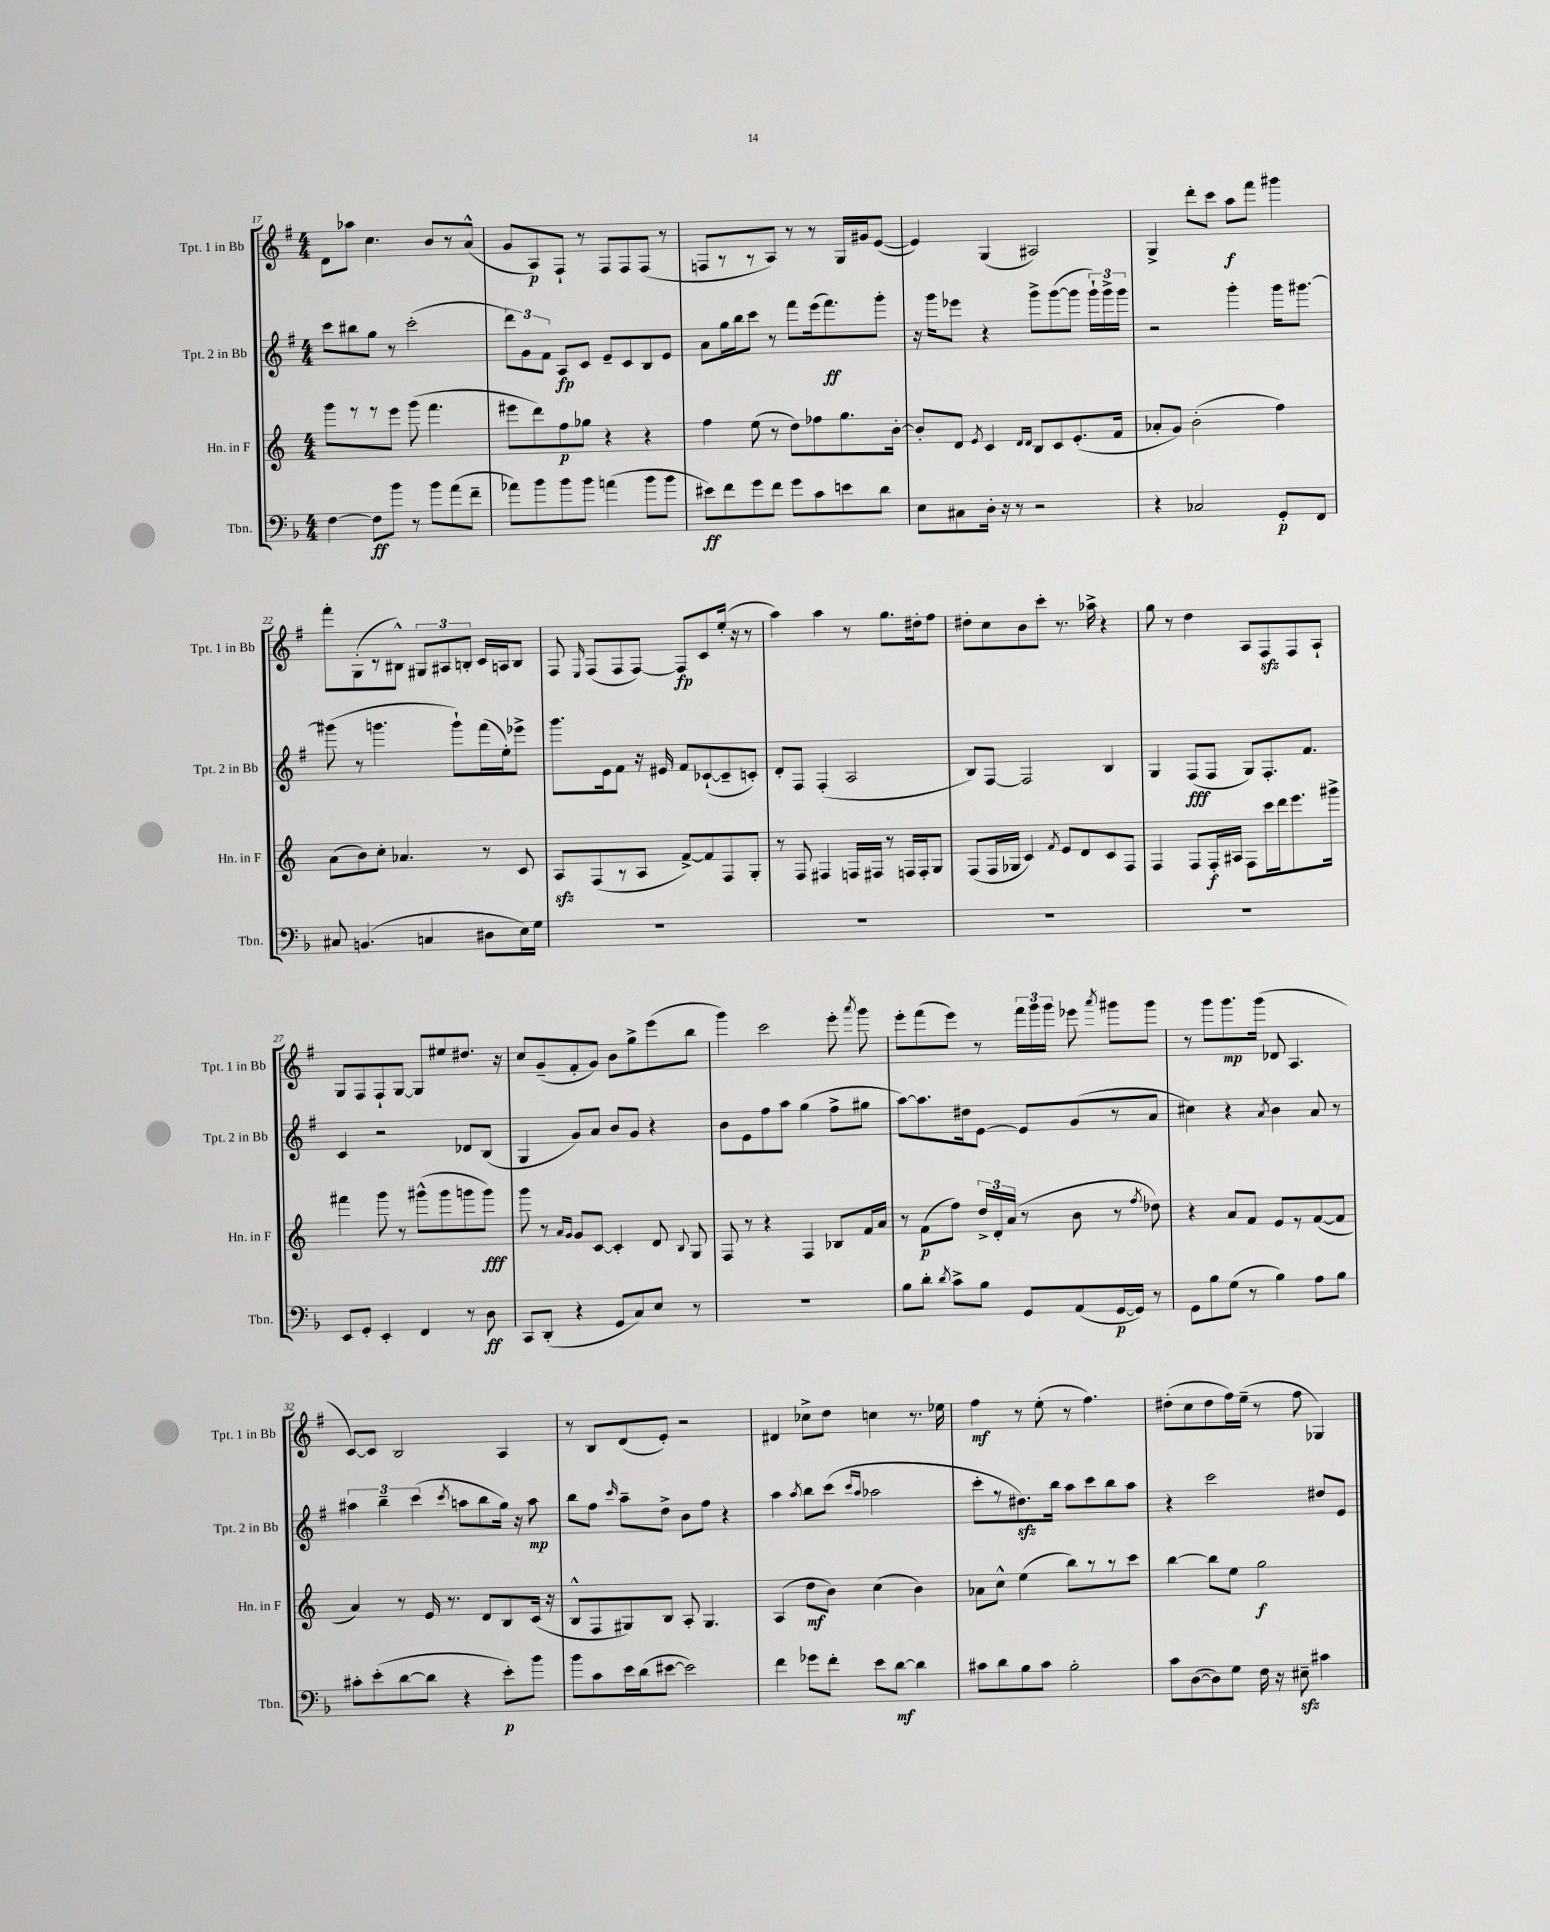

**kern	**dynam	**kern	**dynam	**kern	**dynam	**kern	**dynam
*part4	*part4	*part3	*part3	*part2	*part2	*part1	*part1
*staff4	*staff4	*staff3	*staff3	*staff2	*staff2	*staff1	*staff1
*I"Tbn.	*	*I"Hn. in F	*	*I"Tpt. 2 in Bb	*	*I"Tpt. 1 in Bb	*
*I'Tbn.	*	*I'Hn. in F	*	*I'Tpt. 2 in Bb	*	*I'Tpt. 1 in Bb	*
*clefF4	*	*clefG2	*	*clefG2	*	*clefG2	*
*k[b-]	*	*k[]	*	*k[f#]	*	*k[f#]	*
*M4/4	*	*M4/4	*	*M4/4	*	*M4/4	*
=17	=17	=17	=17	=17	=17	=17	=17
[4F\	.	8ggg\L	.	8ccc\L	.	8d\L	.
.	.	8r	.	8bb#X\	.	8aa-X\J	.
8F\L]	ff	8r	.	8gg\J	.	4.cc\	.
8b-\J	.	8eee\J	.	8r	.	.	.
8r	.	(8ggg\	.	(2ccc'\	.	.	.
8b-\L	.	4.fff\	.	.	.	8b/L	.
(8a\	.	.	.	.	.	8r	.
8f~\J	.	.	.	.	.	(8a^^/J	.
=18	=18	=18	=18	=18	=18	=18	=18
8a-X\L)	.	8eee#X\L	.	12ddd\L)	.	8g/L	.
.	.	.	.	12g\	.	.	.
8b-\	.	8ddd\)	.	.	.	8A/)	p
.	.	.	.	12f#\J	.	.	.
8b-\	.	8ff\	p	8A/L	fp	8F#`/J	.
8b-\J	.	8gg-X\J	.	8c/J	.	8r	.
(4an\	.	4r	.	8e~/L	.	8F#/L	.
.	.	.	.	8c/	.	8F#/	.
8b-\L	.	4r	.	8B/	.	(8F#/J	.
8b-\J	.	.	.	8e/J	.	8r	.
=19	=19	=19	=19	=19	=19	=19	=19
8e#X\L)	ff	4ff\	.	8a\L	.	8Fn/L	.
8f\	.	.	.	16gg\L	.	8r	.
.	.	.	.	16bb\J	.	.	.
8g\	.	(8ee\	.	8ccc\J	.	8r	.
8f\J	.	8r	.	8r	.	8A/J)	.
8g\L	.	8dd\L)	.	8fff#\L	.	8r	.
8c\	.	8ff-X\	.	(16eee\k	.	8r	.
.	.	.	.	8.fff#\)	ff	.	.
8en\	.	8.gg\	.	.	.	16G/LL	.
.	.	.	.	.	.	16g#X/J	.
8d\J	.	.	.	8ggg'\J	.	([8e/J	.
.	.	[16b'\Jk	.	.	.	.	.
=20	=20	=20	=20	=20	=20	=20	=20
8E\L	.	8b'/L]	.	16r	.	4e/])	.
.	.	.	.	16ggg\KL	.	.	.
8C#X\	.	8d/J	.	8eee-X\J	.	.	.
.	.	8qe/	.	.	.	.	.
16D'\Jk	.	4c/	.	4r	.	(4G/	.
16r	.	.	.	.	.	.	.
8r	.	.	.	.	.	.	.
.	.	16qqd/LL	.	.	.	.	.
.	.	16qqd/JJ	.	.	.	.	.
2r	.	8B/L	.	8ggg^\L	.	2A#X/)	.
.	.	8c/	.	([8ggg\	.	.	.
.	.	(8.e'/	.	8ggg\J]	.	.	.
.	.	.	.	24ggg`\LL)	.	.	.
.	.	.	.	24ggg^\	.	.	.
.	.	16f/Jk	.	.	.	.	.
.	.	.	.	24ggg\JJ	.	.	.
=21	=21	=21	=21	=21	=21	=21	=21
4r	.	8a-X'/L	.	2r	.	4G^/	.
.	.	8g/J)	.	.	.	.	.
2C-X/	.	(2b'\	.	.	.	8ddd'\L	.
.	.	.	.	.	.	8ccc\J	.
.	.	.	.	4ggg'\	.	8aa\L	f
.	.	.	.	.	.	8fff#\J	.
8GG'/L	p	4ff\)	.	16ggg\KL	.	4ggg#X\	.
.	.	.	.	[8.ggg#X\J	.	.	.
8FF/J	.	.	.	.	.	.	.
!!LO:LB:g=z
=22	=22	=22	=22	=22	=22	=22	=22
8C#X/	.	(8a\L	.	(8ggg#X\]	.	8fff#'\L	.
(4.BBn/	.	8b\)	.	8r	.	(8G'\	.
.	.	8cc'\J	.	4.gggn\	.	8r	.
.	.	4.a-X/	.	.	.	8B#X^^\J)	.
4Cn/	.	.	.	.	.	12G#X/L	.
.	.	.	.	.	.	12A#X/	.
.	.	.	.	8ggg`\L)	.	.	.
.	.	.	.	.	.	12Bn'/J	.
8D#X\L	.	8r	.	(16fff#\L	.	16c/LL	.
.	.	.	.	16ee'\J)	.	16An/J	.
16E\L)	.	8c/	.	8eee-X^\J	.	8B/J	.
16G\JJ	.	.	.	.	.	.	.
=23	=23	=23	=23	=23	=23	=23	=23
1r	.	8Azz/L	.	8.ggg\L	.	8F#/	.
.	.	.	.	.	.	16qqE/	.
.	.	(8F/	.	.	.	(8F#/L	.
.	.	.	.	16e\k	.	.	.
.	.	8r	.	8f#\J	.	8F#/	.
.	.	8A/J	.	16r	.	[8F#/J)	.
.	.	.	.	16e#X/	.	.	.
.	.	[8f^/L)	.	8f#/L	.	8F#/L]	fp
.	.	8f/]	.	([8c-X`/	.	8c/	.
.	.	8F/	.	8c-~/]	.	(16ee'/Jk	.
.	.	.	.	.	.	16r	.
.	.	8G'/J	.	8cn'/J)	.	8r	.
=24	=24	=24	=24	=24	=24	=24	=24
1r	.	8r	.	8d'/L	.	4aa\)	.
.	.	8F/	.	8F#/J	.	.	.
.	.	4F#X/	.	(4F#'/	.	4aa\	.
.	.	16Fn/LL	.	2A/	.	8r	.
.	.	16F#X/JJ	.	.	.	.	.
.	.	8r	.	.	.	8.gg\L	.
.	.	16Fn/LL	.	.	.	.	.
.	.	16F'/J	.	.	.	16dd#X'\k	.
.	.	8G/J	.	.	.	8ff#\J	.
=25	=25	=25	=25	=25	=25	=25	=25
1r	.	(8F/L	.	8B/L)	.	8dd#X'\L	.
.	.	16F/L	.	[8F#/J	.	8cc\	.
.	.	16G-X/JJ	.	.	.	.	.
.	.	4c/)	.	2F#/]	.	8b\	.
.	.	.	.	.	.	8ccc'\J	.
.	.	8qf/	.	.	.	.	.
.	.	8e/L	.	.	.	8.r	.
.	.	8d/	.	.	.	.	.
.	.	.	.	.	.	16aa-X^\	.
.	.	8c/	.	4B/	.	4r	.
.	.	8F/J	.	.	.	.	.
=26	=26	=26	=26	=26	=26	=26	=26
1r	.	4F/	.	4G/	.	8gg\	.
.	.	.	.	.	.	8r	.
.	.	8F/L	.	(8F#/L	fff	4dd\	.
.	.	16F'/L	f	8F#/J	.	.	.
.	.	16A#X/JJ	.	.	.	.	.
.	.	8F\L	.	8G/L)	.	8A/L	.
.	.	16ccc\L	.	8.F#'/	.	8F#zz/	.
.	.	16ddd\J	.	.	.	.	.
.	.	8.eee\	.	.	.	8F#/	.
.	.	.	.	8.f#/J	.	.	.
.	.	.	.	.	.	8A`/J	.
.	.	16ggg#X^\Jk	.	.	.	.	.
!!LO:LB:g=z
=27	=27	=27	=27	=27	=27	=27	=27
8EE/L	.	4fff#X\	.	4c/	.	8G/L	.
8GG'/J	.	.	.	.	.	8F#/	.
4EE'/	.	8ggg\	.	2r	.	8F#`/	.
.	.	8r	.	.	.	[8G/J	.
4FF/	.	(8ggg#X^^\L	.	.	.	8G/L]	.
.	.	8ggg#\	.	.	.	8ee#X/	.
8r	.	8gggn\	.	8d-X/L	.	8.dd#X/J	.
8D\	ff	8ggg\J)	fff	(8B/J	.	.	.
.	.	.	.	.	.	16r	.
=28	=28	=28	=28	=28	=28	=28	=28
8CC/L	.	8ggg\	.	4G/	.	8cc/L	.
(8DD'/J	.	8r	.	.	.	(8g~/	.
.	.	16qqa/LL	.	.	.	.	.
.	.	16qqg/JJ	.	.	.	.	.
4r	.	8g/L	.	8g/L)	.	8f#'/	.
.	.	[8c/J	.	8a/J	.	8g/J)	.
8GG/L	.	4c'/]	.	8b/L	.	8b\L	.
8C/)	.	.	.	8g/J	.	8gg^\	.
8E/J	.	8d/	.	4r	.	(8eee\	.
.	.	8qqB/	.	.	.	.	.
8r	.	8G/	.	.	.	8bb\J	.
=29	=29	=29	=29	=29	=29	=29	=29
1r	.	8F/	.	8b\L	.	4ggg\)	.
.	.	8r	.	8e\	.	.	.
.	.	4r	.	8ff#\	.	2ccc\	.
.	.	.	.	8aa\J	.	.	.
.	.	4F/	.	(4gg\	.	.	.
.	.	8B-X/L	.	8ff#^\L	.	8eee'\	.
.	.	.	.	.	.	8qaaa/	.
.	.	16f/L	.	8gg#X\J	.	8ggg\	.
.	.	16a/JJ	.	.	.	.	.
=30	=30	=30	=30	=30	=30	=30	=30
8B-\L	.	8r	.	[8aa\L)	.	8eee'\L	.
8d'\J	.	(8f\L	p	8.aa\]	.	(8fff#\	.
8qd/	.	.	.	.	.	.	.
8c^\L	.	8ff\J)	.	.	.	8eee\J)	.
.	.	.	.	16dd#X\k	.	.	.
8B-\J	.	24dd^/LL	.	[8e\J	.	8r	.
.	.	24d'/	.	.	.	.	.
.	.	(24a/JJ	.	.	.	.	.
8GG/L	.	8r	.	8e/L]	.	24fff#\LL	.
.	.	.	.	.	.	24ggg\	.
.	.	.	.	.	.	24ggg\JJ	.
(8AA/	.	8b\	.	(8g/	.	8eee-X\	.
.	.	.	.	.	.	8qaaa/	.
[16GG/L	p	8r	.	8r	.	8ggg#X\L	.
16GG/JJ])	.	.	.	.	.	.	.
.	.	8qff/	.	.	.	.	.
8r	.	8dd-X\)	.	8a/J	.	8ggg#\J	.
=31	=31	=31	=31	=31	=31	=31	=31
8GG\L	.	4r	.	4cc#X\)	.	8r	.
8B-\	.	.	.	.	.	8ggg\L	.
(8G\J	.	8a/L	.	4r	.	8.ggg\	mp
8r	.	8f/J	.	.	.	.	.
.	.	.	.	.	.	(16ggg\Jk	.
.	.	.	.	8qa/	.	.	.
4B-\)	.	8e/L	.	4b\	.	8d-X/	.
.	.	8r	.	.	.	4.A/	.
8A\L	.	([8f/	.	8a/	.	.	.
8B-\J	.	8f/J]	.	8r	.	.	.
!!LO:LB:g=z
=32	=32	=32	=32	=32	=32	=32	=32
8c#X'\L	.	4a/)	.	6aa#X\	.	[8c/L)	.
(8e'\	.	.	.	.	.	8c/J]	.
.	.	.	.	6bb~\	.	.	.
[8d\	.	8r	.	.	.	2B/	.
.	.	.	.	(6ccc\	.	.	.
8d\J]	.	16e/	.	.	.	.	.
.	.	8.r	.	.	.	.	.
.	.	.	.	8qccc/	.	.	.
4r	.	.	.	8aan\L	.	.	.
.	.	8d/L	.	8bb\	.	.	.
8e'\L)	p	8B/	.	16gg\Jk)	.	4A/	.
.	.	.	.	16r	.	.	.
8b-\J	.	(16c/Jk	.	8aa\	mp	.	.
.	.	16r	.	.	.	.	.
=33	=33	=33	=33	=33	=33	=33	=33
8b-\L	.	8B^^/L	.	8bb\L	.	8r	.
8c\	.	8F/	.	8ff#\J	.	8B/L	.
.	.	.	.	16qqccc/	.	.	.
16e\L	.	8G#X/)	.	8aa~\L	.	(8d/	.
(16d\J	.	.	.	.	.	.	.
[8e#X\J	.	8B/J	.	8dd^\J	.	8e'/J)	.
2e#\])	.	8A'/	.	8b\L	.	2r	.
.	.	4.G#/	.	8ff#\J	.	.	.
.	.	.	.	4r	.	.	.
=34	=34	=34	=34	=34	=34	=34	=34
4f\	.	(4A/	.	4aa\	.	4d#X/	.
.	.	.	.	8qaa/	.	.	.
8g-X\L	.	8dd\L	mf	8bb\L	.	8cc-X^\L	.
8f'\J	.	8b\J)	.	(8ccc\J	.	8dd\J	.
.	.	.	.	16qqccc/LL	.	.	.
.	.	.	.	16qqaa/JJ	.	.	.
8e\L	.	(4cc\	.	2aa-X\	.	4ccn\	.
[8d\J	mf	.	.	.	.	.	.
4d\]	.	4b\)	.	.	.	8.r	.
.	.	.	.	.	.	16ee-X\	.
=35	=35	=35	=35	=35	=35	=35	=35
8c#X\L	.	8a-X\L	.	8ccc'\L	.	4ff#\	mf
8d\	.	8cc^^\J	.	8r	.	.	.
8B-\	.	(4ee\	.	8.dd#Xzz\)	.	8r	.
8c#\J	.	.	.	.	.	(8ee'\	.
.	.	.	.	16bb\Jk	.	.	.
2B-'\	.	8bb\L)	.	8aa\L	.	8r	.
.	.	8r	.	8ccc\	.	4.ff#\)	.
.	.	8r	.	8bb\	.	.	.
.	.	8ccc\J	.	8aa\J	.	.	.
=36	=36	=36	=36	=36	=36	=36	=36
8c\L	.	[4bb\	.	4r	.	(8dd#X'\L	.
([8D\	.	.	.	.	.	8cc\	.
8D\])	.	8bb\L]	.	2ccc\	.	8dd#\	.
8G\J	.	8ee\J	.	.	.	16ff#\L)	.
.	.	.	.	.	.	(16ee~\JJ	.
16F\	.	2gg\	f	.	.	8r	.
16r	.	.	.	.	.	.	.
8E#Xzz~\	.	.	.	.	.	8ff#\	.
4c#X\	.	.	.	8dd#X/L	.	4G-X/)	.
.	.	.	.	8e/J	.	.	.
==	==	==	==	==	==	==	==
*-	*-	*-	*-	*-	*-	*-	*-
